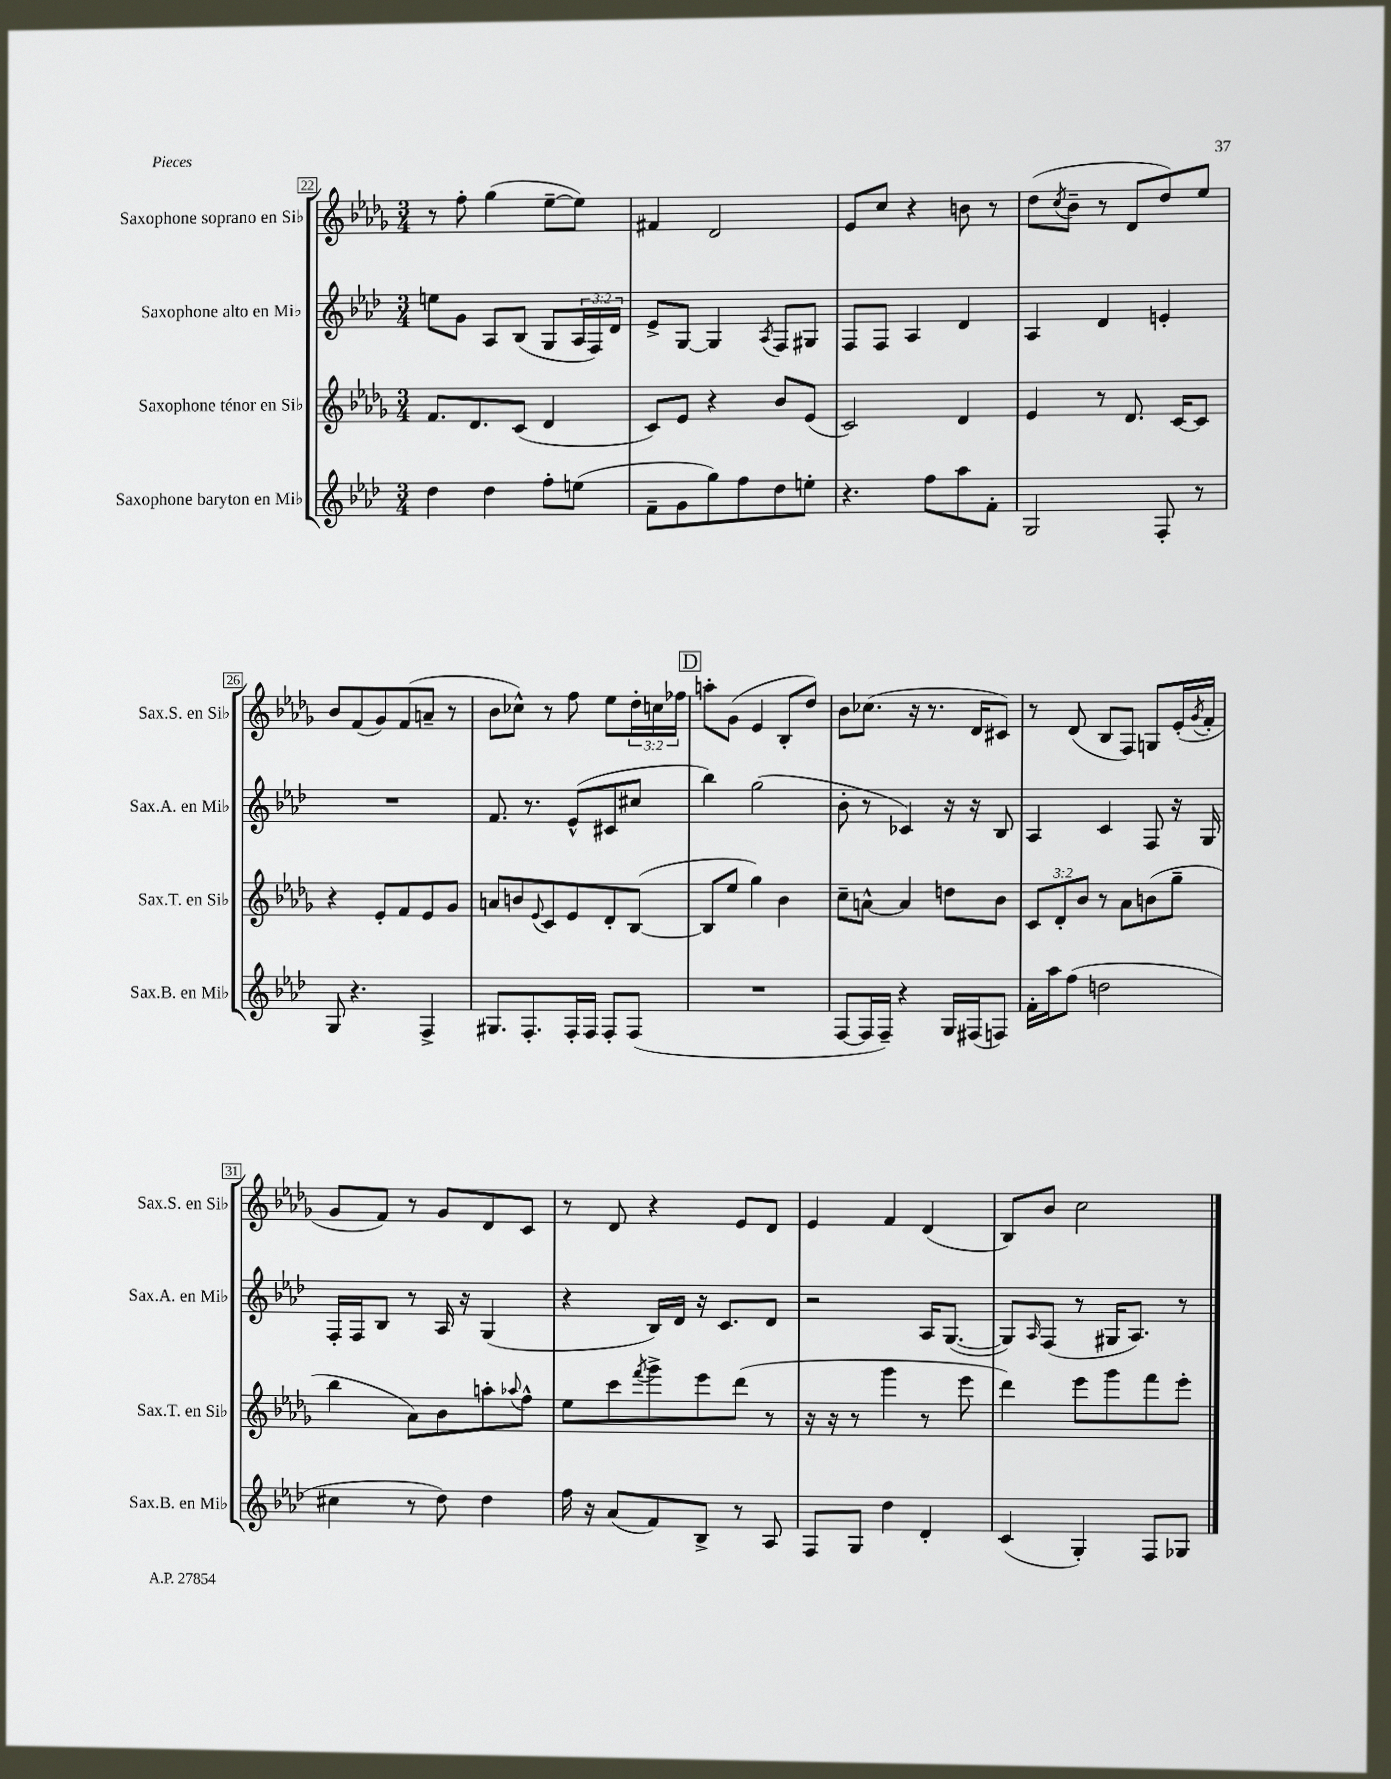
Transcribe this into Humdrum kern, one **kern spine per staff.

**kern	**kern	**kern	**kern
*staff4	*staff3	*staff2	*staff1
*clefG2	*clefG2	*clefG2	*clefG2
*k[b-e-a-d-]	*k[b-e-a-d-g-]	*k[b-e-a-d-]	*k[b-e-a-d-g-]
*M3/4	*M3/4	*M3/4	*M3/4
4dd-	8.f	8ee	8r
.	.	8g	8ff'
.	8.d-	.	.
4dd-	.	8A-	(4gg-
.	(8c	(8B-	.
8ff'	4d-	8G	[8ee-~
(8ee	.	24A-	8ee-])
.	.	24F)	.
.	.	24d-	.
=	=	=	=
8f~	8c)	8e-^	4f#
8g	8e-	[8G	.
8gg)	4r	4G]	2d-
8ff	.	.	.
.	.	8qA-	.
8dd-	8b-	8F	.
8ee'	(8e-	8G#	.
=	=	=	=
4.r	2c)	8F	8e-
.	.	8F	8cc
.	.	4A-	4r
8ff	.	.	.
8aa-	4d-	4d-	8b
8f'	.	.	8r
=	=	=	=
2G	4e-	4A-	(8dd-
.	.	.	8qcc
.	.	.	8b-~
.	8r	4d-	8r
.	8.d-	.	8d-
8F'	.	4e'	8dd-)
.	[16c	.	.
8r	8c]	.	8ee-
=	=	=	=
8G	4r	2.r	8b-
4.r	.	.	(8f
.	8e-'	.	8g-)
.	8f	.	(8f
4F^	8e-	.	8a~
.	8g-	.	8r
=	=	=	=
8.G#	8a	8.f	8b-
.	8b	.	8cc-^^)
8.F'	.	8.r	.
.	8qqe-	.	.
.	8c	.	8r
16F'	8e-	(8e-^^	8ff
16F	.	.	.
8F'	8d-'	8c#	8ee-
(8F	([8B-	8cc#	24dd-'
.	.	.	24cc
.	.	.	24ff-
=	=	=	=
2.r	8B-]	4bb-)	8aa'
.	8ee-	.	(8g-
.	4gg-)	(2gg	4e-
.	4b-	.	8B-'
.	.	.	8dd-)
=	=	=	=
[8F	8cc~	8b-'	8b-
16F]	[8a^^	8r	(8.cc-
16F~)	.	.	.
4r	4a]	4c-)	.
.	.	.	16r
.	.	.	8.r
16G	8dd	16r	.
(16F#	.	16r	16d-
8F)	8b-	8B-	8c#)
=	=	=	=
16f'	12c	4A-	8r
16aa-	.	.	.
.	12d-'	.	.
(8ff	.	.	(8d-
.	12b-	.	.
2dd	8r	4c	8B-
.	8a-	.	8F)
.	(8b	8F	8G
.	8gg-~	16r	(16e-'
.	.	.	8qg-
.	.	16G	16f'
=	=	=	=
4cc#	4bb-	16F'	8g-
.	.	16F	.
.	.	8B-	8f)
8r	8a-)	8r	8r
8dd-)	8b-	16A-	8g-
.	.	16r	.
4dd-	8aa'	(4G	8d-
.	8qqaa-	.	.
.	8ff^^	.	8c
=	=	=	=
16ff	8ee-	4r	8r
16r	.	.	.
(8a-	8ccc	.	8d-
.	8qfff	.	.
8f)	8ggg-^	16B-)	4r
.	.	16d-	.
8B-^	8eee-	16r	.
.	.	8.c	.
8r	(8ddd-	.	8e-
8A-	8r	8d-	8d-
=	=	=	=
8F	16r	2r	4e-
.	16r	.	.
8G	8r	.	.
4dd-	4ggg-	.	4f
4d-'	8r	16A-	(4d-
.	.	([8.G	.
.	8eee-	.	.
=	=	=	=
(4c	4ddd-)	8G])	8B-)
.	.	16qqA-	.
.	.	(8F	8b-
4G')	8eee-	8r	2cc
.	8ggg-	16G#	.
.	.	8.A-)	.
8F	8fff	.	.
8G-	8eee-'	8r	.
==	==	==	==
*-	*-	*-	*-
